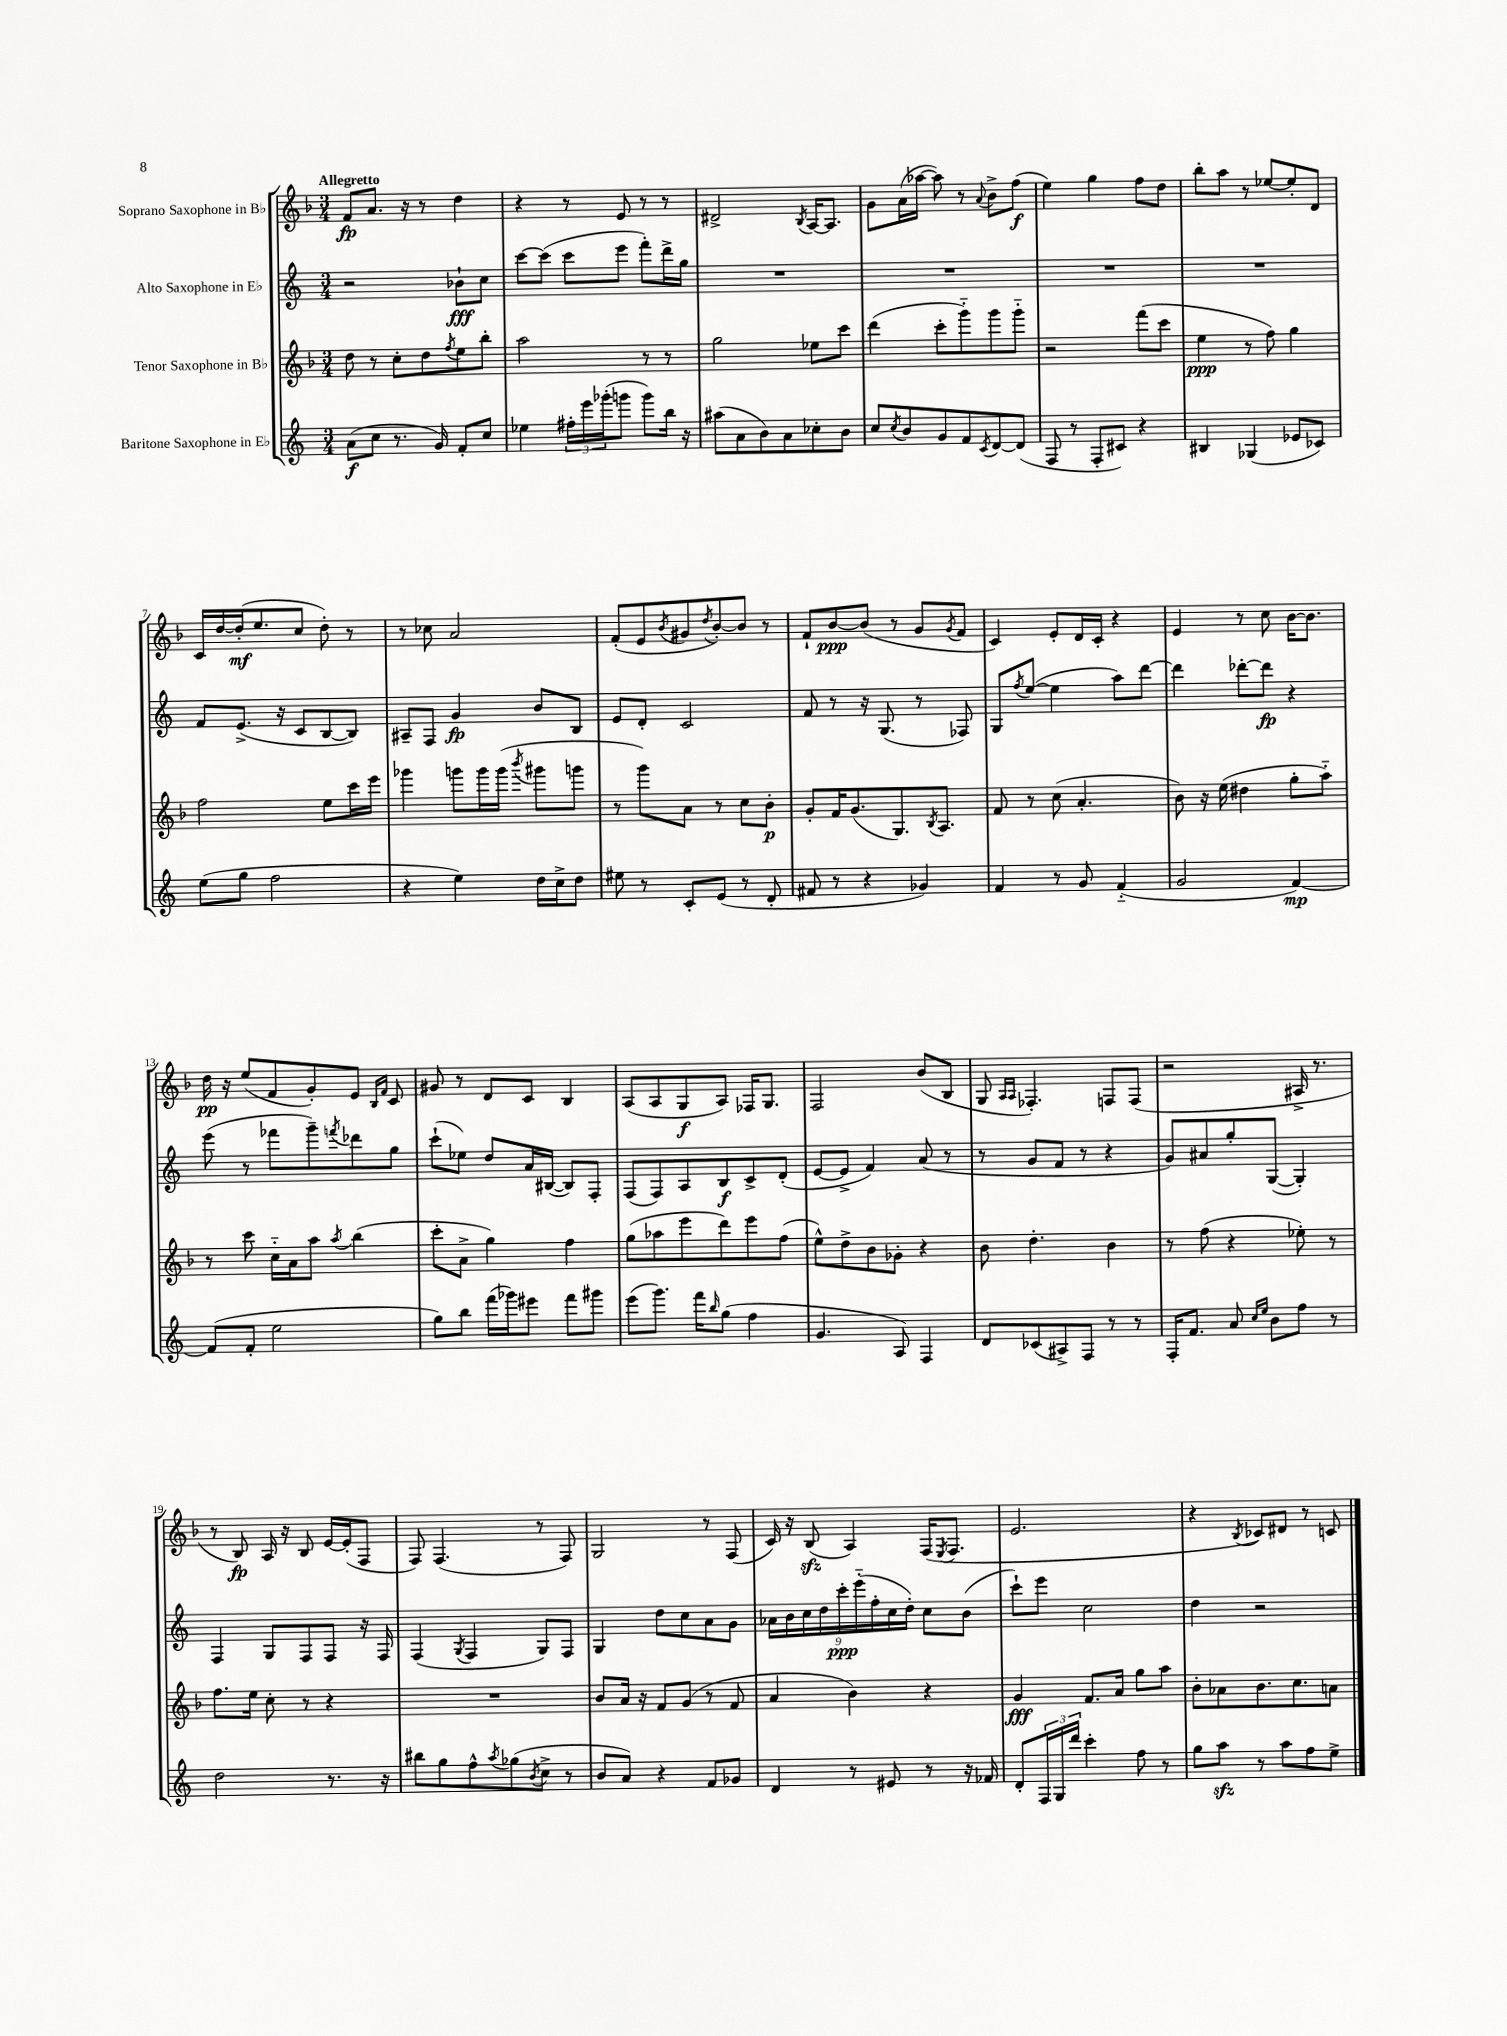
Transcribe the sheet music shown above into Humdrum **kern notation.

**kern	**dynam	**kern	**dynam	**kern	**dynam	**kern	**dynam
*part4	*part4	*part3	*part3	*part2	*part2	*part1	*part1
*staff4	*staff4	*staff3	*staff3	*staff2	*staff2	*staff1	*staff1
*I"Baritone Saxophone in E♭	*	*I"Tenor Saxophone in B♭	*	*I"Alto Saxophone in E♭	*	*I"Soprano Saxophone in B♭	*
*clefG2	*	*clefG2	*	*clefG2	*	*clefG2	*
*k[]	*	*k[b-]	*	*k[]	*	*k[b-]	*
*M3/4	*	*M3/4	*	*M3/4	*	*M3/4	*
=1	=1	=1	=1	=1	=1	=1	=1
!	!	!	!	!	!	!LO:TX:a:B:t=Allegretto	!
(8a\L	f	8dd\	.	2r	.	8f/L	fp
8cc\J	.	8r	.	.	.	8.a/J	.
8.r	.	8cc'\L	.	.	.	.	.
.	.	.	.	.	.	16r	.
.	.	8dd\	.	.	.	8r	.
16g/)	.	.	.	.	.	.	.
.	.	8qff/	.	.	.	.	.
8f'/L	.	8ee\	.	8b-X`\L	fff	4dd\	.
8cc/J	.	8bb-'\J	.	8cc\J	.	.	.
=2	=2	=2	=2	=2	=2	=2	=2
4ee-X\	.	2aa\	.	[8ccc\L	.	4r	.
.	.	.	.	(8ccc\J]	.	.	.
24ff#X'\LL	.	.	.	8ccc\L	.	8r	.
24eee\	.	.	.	.	.	.	.
(24ggg-X'\J	.	.	.	.	.	.	.
8gggn\J	.	.	.	8eee\J	.	8e/	.
8ggg\L)	.	8r	.	8fff'\L)	.	8r	.
16bb\Jk	.	8r	.	16ddd^\L	.	8r	.
16r	.	.	.	16gg\JJ	.	.	.
=3	=3	=3	=3	=3	=3	=3	=3
(8aa#X\L	.	2gg\	.	2.r	.	2d#X^/	.
8a\	.	.	.	.	.	.	.
8b\)	.	.	.	.	.	.	.
8a\	.	.	.	.	.	.	.
.	.	.	.	.	.	8qB-/	.
8cc-X'\	.	8ee-X\L	.	.	.	[16A/KL	.
.	.	.	.	.	.	8.A/J]	.
8b\J	.	8ccc\J	.	.	.	.	.
=4	=4	=4	=4	=4	=4	=4	=4
8cc/L	.	(4ddd\	.	2.r	.	8g\L	.
8qcc/	.	.	.	.	.	.	.
8b/	.	.	.	.	.	(16a\L	.
.	.	.	.	.	.	[16aa-X\JJ	.
8g/	.	8ccc'\L	.	.	.	8aa-\])	.
8f/	.	8ggg\)	.	.	.	8r	.
8qc/	.	.	.	.	.	8qqa/	.
[8d/	.	8ggg\	.	.	.	8b-^\L	.
(8d/J]	.	8ggg\J	.	.	.	(8ff\J	f
=5	=5	=5	=5	=5	=5	=5	=5
8F/	.	2r	.	2.r	.	4ee\)	.
8r	.	.	.	.	.	.	.
8F'/L	.	.	.	.	.	4gg\	.
8c#X/J)	.	.	.	.	.	.	.
4r	.	(8fff\L	.	.	.	8ff\L	.
.	.	8ccc\J	.	.	.	8dd\J	.
=6	=6	=6	=6	=6	=6	=6	=6
4B#X/	.	4ee\	ppp	2.r	.	8bb-'\L	.
.	.	.	.	.	.	8aa\J	.
(4G-X/	.	8r	.	.	.	8r	.
.	.	8ff\)	.	.	.	[8ee-X/L	.
8e-X/L	.	4gg\	.	.	.	8ee-'/]	.
8c-X/J)	.	.	.	.	.	8d/J	.
!!LO:LB:g=z
=7	=7	=7	=7	=7	=7	=7	=7
(8ee\L	.	2ff\	.	8f/L	.	16c/LL	.
.	.	.	.	.	.	[16dd/	.
8gg\J	.	.	.	(8.e^/J	.	(16dd'/J]	mf
.	.	.	.	.	.	8.ee/	.
2ff\	.	.	.	.	.	.	.
.	.	.	.	16r	.	.	.
.	.	.	.	8c/L	.	8cc/J	.
.	.	8ee\L	.	[8B/	.	8dd'\)	.
.	.	16ccc\L	.	8B/J])	.	8r	.
.	.	16eee\JJ	.	.	.	.	.
=8	=8	=8	=8	=8	=8	=8	=8
4r	.	4ggg-X\	.	8A#X~/L	.	8r	.
.	.	.	.	8F/J	.	8cc-X\	.
4ee\)	.	8gggn\L	.	4g/	fp	2a/	.
.	.	16ggg\L	.	.	.	.	.
.	.	(16ggg\JJ	.	.	.	.	.
.	.	8qbbb-/	.	.	.	.	.
16dd\LL	.	8ggg#X\L	.	8b/L	.	.	.
16cc^\J	.	.	.	.	.	.	.
8dd\J	.	8gggn\J	.	8B/J	.	.	.
=9	=9	=9	=9	=9	=9	=9	=9
8ee#X\	.	8r	.	8e/L	.	(8f'/L	.
8r	.	8ggg\L)	.	8d'/J	.	8e/	.
.	.	.	.	.	.	8qb-/	.
8c'/L	.	8a\J	.	2c/	.	8g#X/	.
.	.	.	.	.	.	8qdd/	.
(8e/J	.	8r	.	.	.	[8b-'/)	.
8r	.	8cc\L	.	.	.	8b-/J]	.
8d'/	.	8b-'\J	p	.	.	8r	.
=10	=10	=10	=10	=10	=10	=10	=10
8f#X/	.	8g'/L	.	8f/	.	8f`/L	.
8r	.	16f/K	.	8r	.	[8b-/	ppp
.	.	(8.g/	.	.	.	.	.
4r	.	.	.	16r	.	(8b-/J]	.
.	.	.	.	(8.G/	.	.	.
.	.	8.G/)	.	.	.	8r	.
4g-X/)	.	.	.	8r	.	8g/L	.
.	.	8qB-/	.	.	.	.	.
.	.	8.A/J	.	.	.	.	.
.	.	.	.	.	.	8qg/	.
.	.	.	.	8F-X/)	.	8f/J	.
=11	=11	=11	=11	=11	=11	=11	=11
4f/	.	8f/	.	8G/L	.	4c/)	.
.	.	.	.	8qff/	.	.	.
.	.	8r	.	([8ee/J	.	.	.
8r	.	(8cc\	.	4ee\]	.	8e'/L	.
8g/	.	4.a'/	.	.	.	16d/L	.
.	.	.	.	.	.	16c'/JJ	.
(4f/	.	.	.	8aa\L)	.	4r	.
.	.	.	.	[8ddd\J	.	.	.
=12	=12	=12	=12	=12	=12	=12	=12
2g/	.	8b-\)	.	4ddd\]	.	4e/	.
.	.	16r	.	.	.	.	.
.	.	(16ee\	.	.	.	.	.
.	.	4dd#X\	.	[8ddd-X'\L	.	8r	.
.	.	.	.	8ddd-\J]	fp	8cc\	.
[4f/)	mp	8gg'\L	.	4r	.	[16b-\KL	.
.	.	.	.	.	.	8.b-\J]	.
.	.	8aa\J)	.	.	.	.	.
!!LO:LB:g=z
=13	=13	=13	=13	=13	=13	=13	=13
(8f/L]	.	8r	.	(8eee\	.	16dd\	pp
.	.	.	.	.	.	16r	.
8f'/J	.	8ccc\	.	8r	.	(8ee/L	.
2ee\	.	16cc\LL	.	8fff-X\L	.	8f/	.
.	.	16a\J	.	.	.	.	.
.	.	8aa\J	.	8ggg~\)	.	8g'/)	.
.	.	8qaa/	.	8qfffn/	.	.	.
.	.	(4bb-\	.	8ddd-X\	.	8e/J	.
.	.	.	.	.	.	16qqB-/LL	.
.	.	.	.	.	.	16qqf/JJ	.
.	.	.	.	8gg\J	.	8c/	.
=14	=14	=14	=14	=14	=14	=14	=14
8gg\L)	.	8ccc'\L	.	(8ccc`\L	.	8g#X/	.
8bb\J	.	8a^\J	.	8ee-X\J)	.	8r	.
(16fff\LL	.	4gg\)	.	8dd/L	.	8d/L	.
16ggg-X\J)	.	.	.	.	.	.	.
8eee#X\J	.	.	.	16a/L	.	8c/J	.
.	.	.	.	([16B#X/JJ	.	.	.
8fff\L	.	4ff\	.	8B#/L])	.	4B-/	.
8ggg#X\J	.	.	.	8F'/J	.	.	.
=15	=15	=15	=15	=15	=15	=15	=15
(8eee\L	.	(8gg\L	.	(8F/L	.	(8A/L	.
8.ggg\J)	.	8aa-X\	.	8F/)	.	8A/	.
.	.	8eee\	.	8A/	.	8G/	f
16fff\KL	.	.	.	.	.	.	.
16qqbb/	.	.	.	.	.	.	.
(8gg\J	.	8ddd\)	.	8B/	f	8A/J)	.
4ff\	.	8eee\	.	8c^/	.	16F-X/KL	.
.	.	.	.	.	.	8.G/J	.
.	.	(8ff\J	.	(8d'/J	.	.	.
=16	=16	=16	=16	=16	=16	=16	=16
4.g/	.	8ee^^\L)	.	[8e/L	.	2F/	.
.	.	8dd^\	.	8e^/J]	.	.	.
.	.	8b-\	.	4f/)	.	.	.
8A/)	.	8g-X'\J	.	.	.	.	.
4F/	.	4r	.	(8a/	.	(8b-/L	.
.	.	.	.	8r	.	8B-/J	.
=17	=17	=17	=17	=17	=17	=17	=17
8d/L	.	8b-\	.	8r	.	8G/	.
.	.	.	.	.	.	16qqA/LL	.
.	.	.	.	.	.	16qqA/JJ	.
(8c-X/	.	4.dd'\	.	8g/L	.	4.F-X'/)	.
8A#X^/)	.	.	.	8f/J	.	.	.
8F/J	.	.	.	8r	.	.	.
8r	.	4b-\	.	4r	.	8Fn/L	.
8r	.	.	.	.	.	(8F/J	.
=18	=18	=18	=18	=18	=18	=18	=18
16F'/KL	.	8r	.	8g/L)	.	2r	.
8.f/J	.	.	.	.	.	.	.
.	.	(8ff\	.	8a#X/	.	.	.
8a/	.	4r	.	8gg'/	.	.	.
16qqcc/LL	.	.	.	.	.	.	.
16qqee/JJ	.	.	.	.	.	.	.
8b\L	.	.	.	([8G/J	.	.	.
8ff\J	.	8ee-X'\)	.	4G'/])	.	16A#X^/	.
.	.	.	.	.	.	8.r	.
8r	.	8r	.	.	.	.	.
!!LO:LB:g=z
=19	=19	=19	=19	=19	=19	=19	=19
2dd\	.	8.ff\L	.	4F/	.	8r	.
.	.	.	.	.	.	8B-/)	fp
.	.	16ee\Jk	.	.	.	.	.
.	.	8cc'\	.	8G/L	.	16A/	.
.	.	.	.	.	.	16r	.
.	.	8r	.	8F/	.	8B-/	.
8.r	.	4r	.	8F/J	.	[16e/LL	.
.	.	.	.	.	.	(16e'/J]	.
.	.	.	.	16r	.	8F/J	.
16r	.	.	.	16F/	.	.	.
=20	=20	=20	=20	=20	=20	=20	=20
8bb#X\L	.	2.r	.	(4F/	.	8F/)	.
8gg\	.	.	.	.	.	(4.F/	.
.	.	.	.	8qG/	.	.	.
8ff^^\	.	.	.	4F/	.	.	.
8qaa/	.	.	.	.	.	.	.
(8gg-X\	.	.	.	.	.	.	.
8qb/	.	.	.	.	.	.	.
8cc^\J	.	.	.	8G/L)	.	8r	.
8r	.	.	.	8F/J	.	8F/)	.
=21	=21	=21	=21	=21	=21	=21	=21
8b/L	.	8b-/L	.	4G/	.	2G/	.
8a/J)	.	16a/Jk	.	.	.	.	.
.	.	16r	.	.	.	.	.
4r	.	8f/L	.	8dd\L	.	.	.
.	.	(8g/J	.	8cc\	.	.	.
8f/L	.	8r	.	8a\	.	8r	.
8g-X/J	.	8f/	.	8g\J	.	(8F/	.
=22	=22	=22	=22	=22	=22	=22	=22
4d/	.	4a/	.	18a-X\LL	.	16c/)	.
.	.	.	.	18b\	.	.	.
.	.	.	.	.	.	16r	.
.	.	.	.	18cc\	.	.	.
.	.	.	.	.	.	(8B-zz/	.
.	.	.	.	18dd\	.	.	.
.	.	.	.	18ccc'\	ppp	.	.
8r	.	4b-\)	.	.	.	4A/)	.
.	.	.	.	(18eee\	.	.	.
.	.	.	.	18ff'\	.	.	.
8e#X/	.	.	.	.	.	.	.
.	.	.	.	18cc\	.	.	.
.	.	.	.	18dd'\JJ)	.	.	.
8r	.	4r	.	8cc\L	.	(16F/KL	.
.	.	.	.	.	.	8qE/	.
.	.	.	.	.	.	8.F/J	.
16r	.	.	.	(8b\J	.	.	.
16f-X/	.	.	.	.	.	.	.
=23	=23	=23	=23	=23	=23	=23	=23
8d'/L	.	4g/	fff	8ccc`\L)	.	2.e/	.
24F/L	.	.	.	8eee\J	.	.	.
24G/	.	.	.	.	.	.	.
24ddd/JJ	.	.	.	.	.	.	.
4ccc'\	.	8.f/L	.	2cc\	.	.	.
.	.	16a/Jk	.	.	.	.	.
8ff\	.	8gg\L	.	.	.	.	.
8r	.	8aa\J	.	.	.	.	.
=24	=24	=24	=24	=24	=24	=24	=24
8gg\L	.	8b-'\L	.	4dd\	.	4r	.
8aazz\J	.	8a-X\	.	.	.	.	.
.	.	.	.	.	.	8qB-/	.
8r	.	8.b-\	.	2r	.	8c-X/L)	.
8aa\L	.	.	.	.	.	8d#X/J	.
.	.	8.cc\	.	.	.	.	.
8ff\	.	.	.	.	.	8r	.
8ee^\J	.	8an\J	.	.	.	8cn/	.
==	==	==	==	==	==	==	==
*-	*-	*-	*-	*-	*-	*-	*-
